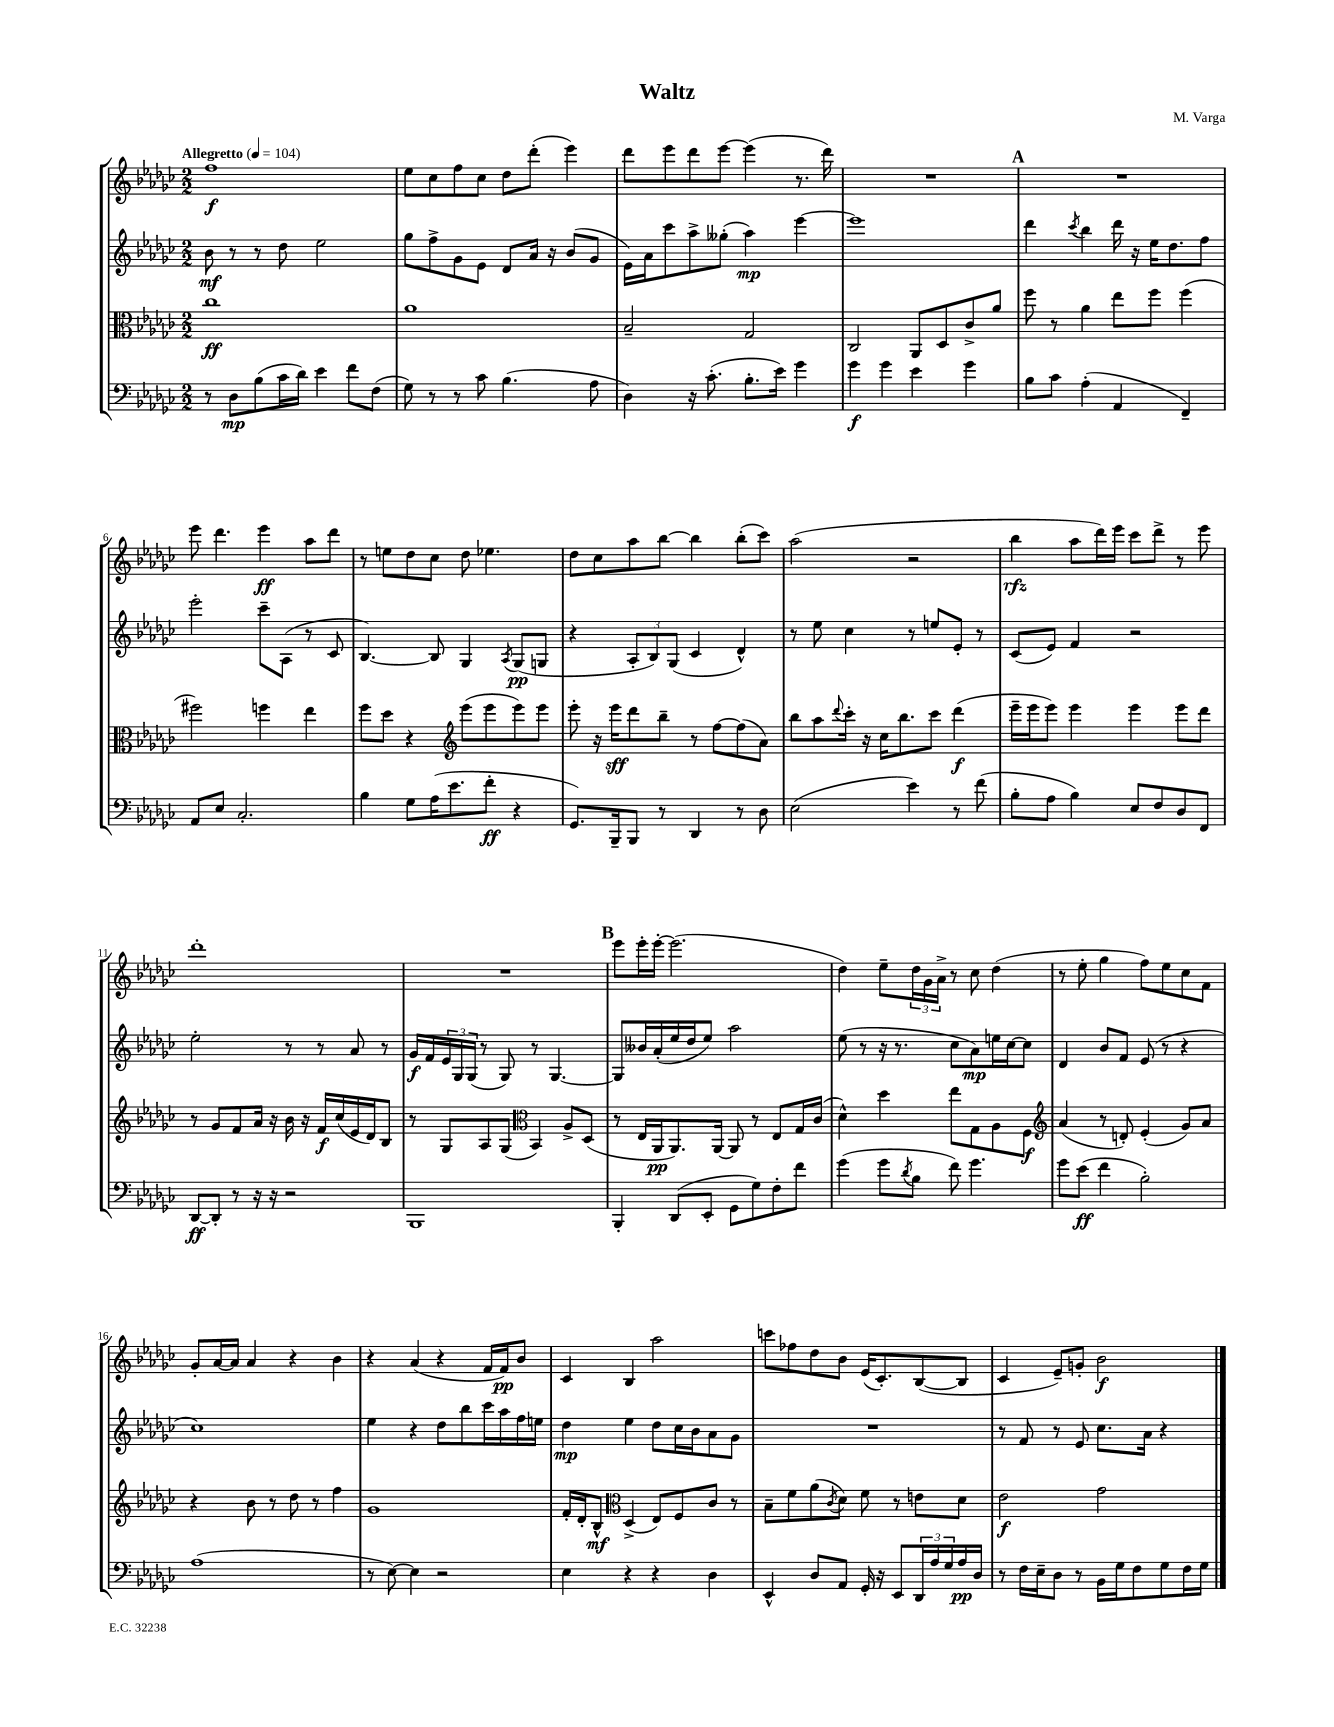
\header { title = "Waltz" composer = "M. Varga" }
<<
\new StaffGroup <<
\new Staff = "s0" {
    \clef treble \key ges \major \numericTimeSignature \time 2/2 \tempo "Allegretto" 4 = 104
    f''1\f |
    ees''8 ces''8 f''8 ces''8 des''8 des'''8-.( ees'''4) |
    des'''8 ees'''8 des'''8 ees'''8~ ees'''4( r8. des'''16) |
    R1 |
    \mark \markup { \bold "A" } R1 |
    ees'''8 des'''4. ees'''4\ff aes''8 des'''8 |
    r8 e''8 des''8 ces''8 des''8 ees''4. |
    des''8 ces''8 aes''8 bes''8~ bes''4 bes''8-.( ces'''8) |
    aes''2( r2 |
    bes''4\rfz aes''8 des'''16) ees'''16 ces'''8 des'''8-> r8 ees'''8 |
    des'''1-. |
    R1 |
    \mark \markup { \bold "B" } ees'''8 ees'''16-. ees'''16~-. ees'''2.( |
    des''4) ees''8-- \tuplet 3/2 { des''16 ges'16 aes'16-> } r8 ces''8 des''4( |
    r8 ees''8-. ges''4 f''8) ees''8 ces''8 f'8 |
    ges'8-. aes'16~ aes'16 aes'4 r4 bes'4 |
    r4 aes'4( r4 f'16 f'16\pp) bes'8 |
    ces'4 bes4 aes''2 |
    c'''8 fes''8 des''8 bes'8 ees'16( ces'8.-.) bes8~( bes8 |
    ces'4 ees'8--) g'8-. bes'2\f \bar "|." |
}
\new Staff = "s1" {
    \clef treble \key ges \major \numericTimeSignature \time 2/2
    bes'8\mf r8 r8 des''8 ees''2 |
    ges''8 f''8-> ges'8 ees'8 des'8 aes'16 r16 bes'8( ges'8 |
    ees'16) aes'16 ces'''8 aes''8-> geses''8-.( aes''4\mp) ees'''4~ |
    ees'''1 |
    \mark \markup { \bold "A" } des'''4 \acciaccatura { ces'''8 } bes''4 des'''16 r16 ees''16 des''8. f''8 |
    ees'''2-. ces'''8-- aes8( r8 ces'8 |
    bes4.~) bes8 ges4 \acciaccatura { aes8 } ges8\pp( g8 |
    r4 \tuplet 3/2 { aes8-. bes8) ges8( } ces'4 des'4-^) |
    r8 ees''8 ces''4 r8 e''8 ees'8-. r8 |
    ces'8( ees'8) f'4 r2 |
    ees''2-. r8 r8 aes'8 r8 |
    ges'16\f f'16 \tuplet 3/2 { ees'16 ges16 ges16( } r8 ges8) r8 ges4.~ |
    \mark \markup { \bold "B" } ges8 beses'16 aes'16-.( ees''16 des''16 ees''8) aes''2 |
    ees''8( r8 r16 r8. ces''8 aes'8\mp) e''16 ces''16~ ces''8 |
    des'4 bes'8 f'8 ees'8( r8 r4 |
    ces''1) |
    ees''4 r4 des''8 bes''8 ces'''16 aes''16 f''16 e''16 |
    des''4\mp ees''4 des''8 ces''16 bes'16 aes'8 ges'8 |
    R1 |
    r8 f'8 r8 ees'8 ces''8. aes'16 r4 \bar "|." |
}
\new Staff = "s2" {
    \clef alto \key ges \major \numericTimeSignature \time 2/2
    ces''1\ff |
    aes'1 |
    bes2-- ges2 |
    ces2 aes,8 des8 ces'8-> aes'8 |
    \mark \markup { \bold "A" } f''8 r8 aes'4 ees''8 f''8 f''4( |
    fis''2) f''4 ees''4 |
    f''8 des''8 r4 \clef treble ees'''8( ees'''8 ees'''8) ees'''8 |
    ees'''8-. r16 ees'''16\sff des'''8 bes''8-- r8 f''8~ f''8( aes'8) |
    bes''8 aes''8 \appoggiatura { des'''8 } ces'''16-. r16 ces''16 bes''8. ces'''8 des'''4\f( |
    ees'''16-- ees'''16 ees'''8) ees'''4 ees'''4 ees'''8 des'''8 |
    r8 ges'8 f'8 aes'16 r16 bes'16 r16 f'16\f ces''16( ees'16 des'16) bes8 |
    r8 ges8 aes8 ges8( \clef alto bes,4) aes8-> des8( |
    \mark \markup { \bold "B" } r8 ees16 aes,16\pp aes,8.) aes,16~ aes,8 r8 ees8 ges16 ces'16( |
    des'4-^) des''4 ees''8 ges8 aes8 f8\f |
    \clef treble aes'4( r8 d'8-.) ees'4-.( ges'8) aes'8 |
    r4 bes'8 r8 des''8 r8 f''4 |
    ges'1 |
    f'16-. des'16-. bes8-^\mf \clef alto des4->( ees8) f8 ces'8 r8 |
    bes8-- f'8 aes'8( \acciaccatura { ces'8 } des'8) f'8 r8 e'8 des'8 |
    ees'2\f ges'2 \bar "|." |
}
\new Staff = "s3" {
    \clef bass \key ges \major \numericTimeSignature \time 2/2
    r8 des8\mp bes8( ces'16 des'16) ees'4 f'8 f8( |
    ges8) r8 r8 ces'8 bes4.( aes8 |
    des4) r16 ces'8.-.( bes8.-. ees'16) ges'4 |
    ges'4\f ges'4 ees'4 ges'4 |
    \mark \markup { \bold "A" } bes8 ces'8 aes4-.( aes,4 f,4--) |
    aes,8 ees8 ces2.-. |
    bes4 ges8 aes16( ees'8. f'8-.\ff r4 |
    ges,8.) bes,,16-- bes,,8 r8 des,4 r8 des8 |
    ees2( ees'4) r8 f'8( |
    bes8-. aes8 bes4) ees8 f8 des8 f,8 |
    des,8~\ff des,8-. r8 r16 r16 r2 |
    bes,,1 |
    \mark \markup { \bold "B" } bes,,4-. des,8( ees,8-. ges,8 ges8) f8-. f'8 |
    ges'4( ges'8 \acciaccatura { des'8 } bes8 f'8) ges'4. |
    ges'8 ees'8\ff( f'4 bes2-.) |
    aes1( |
    r8 ees8~) ees4 r2 |
    ees4 r4 r4 des4 |
    ees,4-^ des8 aes,8 ges,16-. r16 ees,8 \tuplet 3/2 { des,16 aes16 ges16 } aes16\pp des16 |
    r8 f16 ees16-- des8 r8 bes,16 ges16 f8 ges8 f16 ges16 \bar "|." |
}
>>
>>
